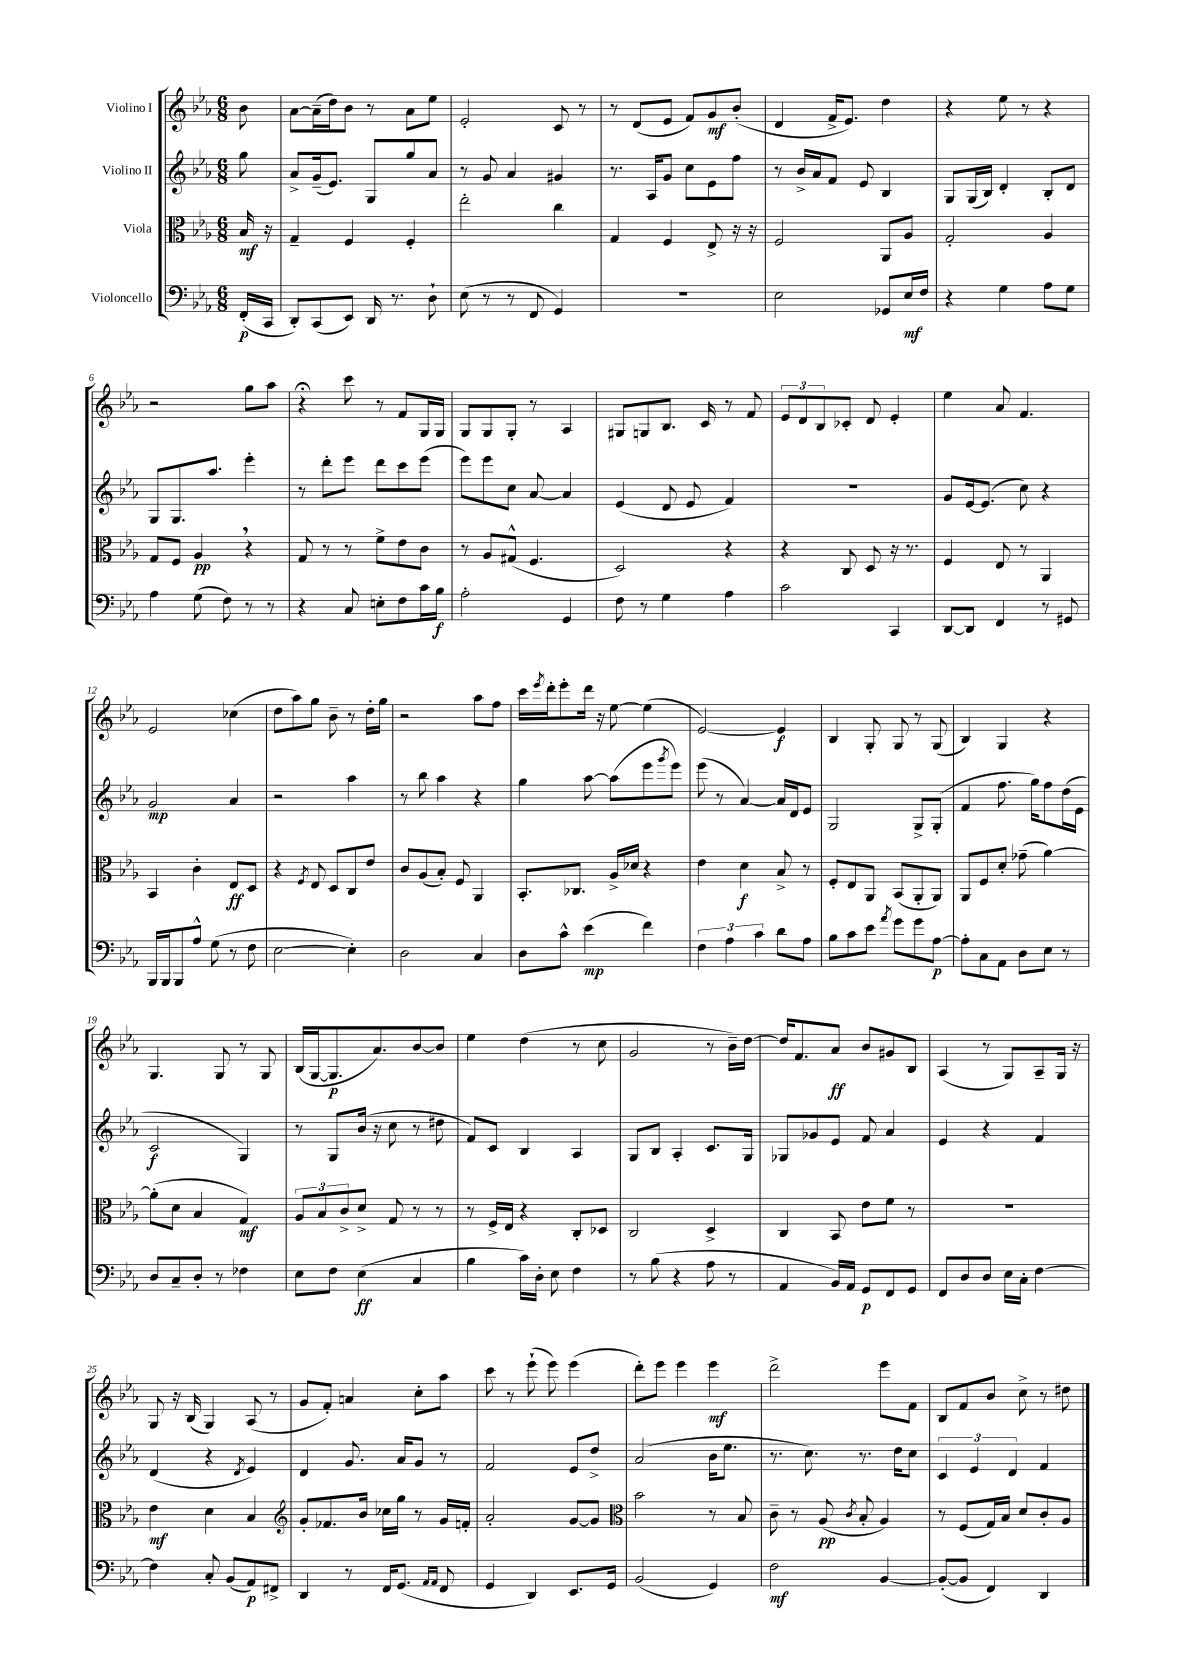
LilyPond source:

<<
\new StaffGroup <<
\new Staff = "s0" \with { instrumentName = "Violino I" } {
    \clef treble \key ees \major \numericTimeSignature \time 6/8 \partial 8
    bes'8 |
    aes'8~ aes'16--( d''16) bes'8 r8 aes'8 ees''8 |
    ees'2-. c'8 r8 |
    r8 d'8( ees'8 f'8) g'8\mf bes'8-.( |
    d'4 f'16-> ees'8.) d''4 |
    r4 ees''8 r8 r4 |
    r2 g''8 aes''8 |
    r4\fermata c'''8 r8 f'8 g16 g16 |
    g8 g8 g8-. r8 aes4 |
    gis8 g8 bes8. c'16 r8 f'8 |
    \tuplet 3/2 { ees'8 d'8 bes8 } ces'8-. d'8 ees'4-. |
    ees''4 aes'8 f'4. |
    ees'2 ces''4( |
    d''8 aes''8) g''8 bes'8-- r8 d''16-. g''16 |
    r2 aes''8 f''8 |
    c'''16 \acciaccatura { ees'''8 } d'''16-. ees'''8-. d'''16 r16 ees''8~ ees''4( |
    ees'2~) ees'4\f |
    bes4 g8-. g8 r8 g8( |
    bes4) g4 r4 |
    g4. g8 r8 g8 |
    bes16( g16~ g8.\p aes'8.) bes'8~ bes'8 |
    ees''4 d''4( r8 c''8 |
    g'2 r8 bes'16--) d''16~ |
    d''16 f'8. aes'8\ff bes'8 gis'8 bes8 |
    aes4( r8 g8) aes8-- g16 r16 |
    g8 r16 bes16( g4) aes8( r8 |
    g'8 f'8-.) a'4 c''8-. aes''8 |
    c'''8 r8 ees'''8-!( ees'''8) ees'''4( |
    d'''8-.) ees'''8 ees'''4 ees'''4\mf |
    d'''2-> ees'''8 f'8 |
    bes8 f'8 bes'8 c''8-> r8 dis''8 \bar "|." |
}
\new Staff = "s1" \with { instrumentName = "Violino II" } {
    \clef treble \key ees \major \numericTimeSignature \time 6/8 \partial 8
    g''8 |
    aes'8-> g'16--( ees'8.) g8 g''8 aes'8 |
    r8 g'8 aes'4 gis'4 |
    r8. aes16 g'8 c''8 ees'8 f''8 |
    r8 bes'16-> aes'16 f'8 ees'8 bes4 |
    g8 g16( bes16) d'4-. bes8-. d'8 |
    g8 g8. aes''8. ees'''4-. |
    r8 d'''8-. ees'''8 d'''8 c'''8 ees'''8( |
    ees'''8) ees'''8 c''8 aes'8~ aes'4 |
    ees'4( d'8 ees'8 f'4) |
    R2. |
    g'8 ees'16~ ees'8.( c''8) r4 |
    g'2\mp aes'4 |
    r2 aes''4 |
    r8 bes''8 aes''4 r4 |
    g''4 aes''8~ aes''8( ees'''8 \acciaccatura { g'''8 } ees'''8) |
    ees'''8( r8 aes'4~) aes'16 d'16 ees'8 |
    g2 g8-> g8-.( |
    f'4 f''8. g''16) f''8 d''16( ees'16 |
    c'2\f g4) |
    r8 g8 bes'16( r16 c''8 r8 dis''8 |
    f'8) c'8 bes4 aes4 |
    g8 bes8 aes4-. c'8. g16 |
    ges8 ges'8 ees'8 f'8 aes'4 |
    ees'4 r4 f'4 |
    d'4( r4 \acciaccatura { d'8 } ees'4) |
    d'4 g'8. aes'16 g'8 r8 |
    f'2 ees'8 d''8-> |
    aes'2( bes'16 ees''8. |
    r8. c''8.) r8. d''16 c''8 |
    \tuplet 3/2 { c'4 ees'4 d'4 } f'4 \bar "|." |
}
\new Staff = "s2" \with { instrumentName = "Viola" } {
    \clef alto \key ees \major \numericTimeSignature \time 6/8 \partial 8
    bes16\mf r16 |
    g4-- f4 f4-. |
    ees''2-. c''4 |
    g4 f4 ees8-> r16 r16 |
    f2 aes,8 aes8 |
    g2-. aes4 |
    g8 f8 aes4\pp \breathe r4 |
    g8 r8 r8 f'8-> ees'8 c'8 |
    r8 aes8 gis8-^( f4. |
    d2) r4 |
    r4 c8 d8 r16 r8. |
    f4 ees8 r8 aes,4 |
    bes,4 c'4-. ees8\ff d8 |
    r4 \acciaccatura { f8 } ees8 d8 c8 ees'8 |
    c'8 aes8( bes8-.) f8 aes,4 |
    bes,8.-. ces8. aes16-> des'16 r4 |
    ees'4 d'4\f bes8-> r8 |
    f8-. ees8 aes,8 bes,8( aes,8-. aes,8) |
    aes,8 f8 d'8-. ges'8--( aes'4~) |
    aes'8-.( d'8 bes4 g4\mf) |
    \tuplet 3/2 { aes8 bes8 c'8-> } d'8-> g8 r8 r8 |
    r8 f16-> ees16 r4 c8-. des8 |
    c2 d4-> |
    c4 bes,8 ees'8 f'8 r8 |
    R2. |
    ees'4\mf d'4 bes4 |
    \clef treble g'8-. fes'8. bes'16 ces''16 g''16 r8 g'16 f'16-. |
    aes'2-. g'8~ g'8 |
    \clef alto bes'2 r8 bes8 |
    c'8-- r8 aes8\pp( \acciaccatura { c'8 } bes8-. aes4) |
    r8 f8( g16) bes16 d'8 c'8-. aes8 \bar "|." |
}
\new Staff = "s3" \with { instrumentName = "Violoncello" } {
    \clef bass \key ees \major \numericTimeSignature \time 6/8 \partial 8
    f,16-.\p( c,16 |
    d,8-.) c,8( ees,8) d,16 r8. d8-! |
    ees8( r8 r8 f,8 g,4) |
    R2. |
    ees2 ges,8 ees16\mf f16 |
    r4 g4 aes8 g8 |
    aes4 g8( f8) r8 r8 |
    r4 c8 e8-. f8 c'16 bes16\f |
    aes2-. g,4 |
    f8 r8 g4 aes4 |
    c'2 c,4 |
    d,8~ d,8 f,4 r8 gis,8 |
    bes,,16 bes,,16 bes,,8 aes8-^ g8( r8 f8 |
    ees2~ ees4-.) |
    d2 c4 |
    d8 c'8-^ ees'4\mp( f'4) |
    \tuplet 3/2 { f4 aes4 c'4 } d'8 aes8 |
    bes8 c'8 ees'8 \acciaccatura { aes'8 } g'8 g'8 aes8~\p |
    aes8-. c8 aes,8 d8 ees8 r8 |
    d8 c8-- d8-. r8 fes4 |
    ees8 f8 ees4\ff( c4 |
    bes4 c'16) d16-. ees8 f4 |
    r8 bes8( r4 aes8 r8 |
    aes,4 bes,16) aes,16 g,8\p f,8 g,8 |
    f,8 d8 d8 ees16 c16-. f4~ |
    f4 c8-. bes,8( aes,8\p) fis,8-> |
    d,4 r8 f,16 g,8.( \grace { aes,16 aes,16 } f,8 |
    g,4 d,4) ees,8. g,16 |
    bes,2( g,4) |
    f2\mf bes,4~ |
    bes,8~-.( bes,8 f,4) d,4 \bar "|." |
}
>>
>>
